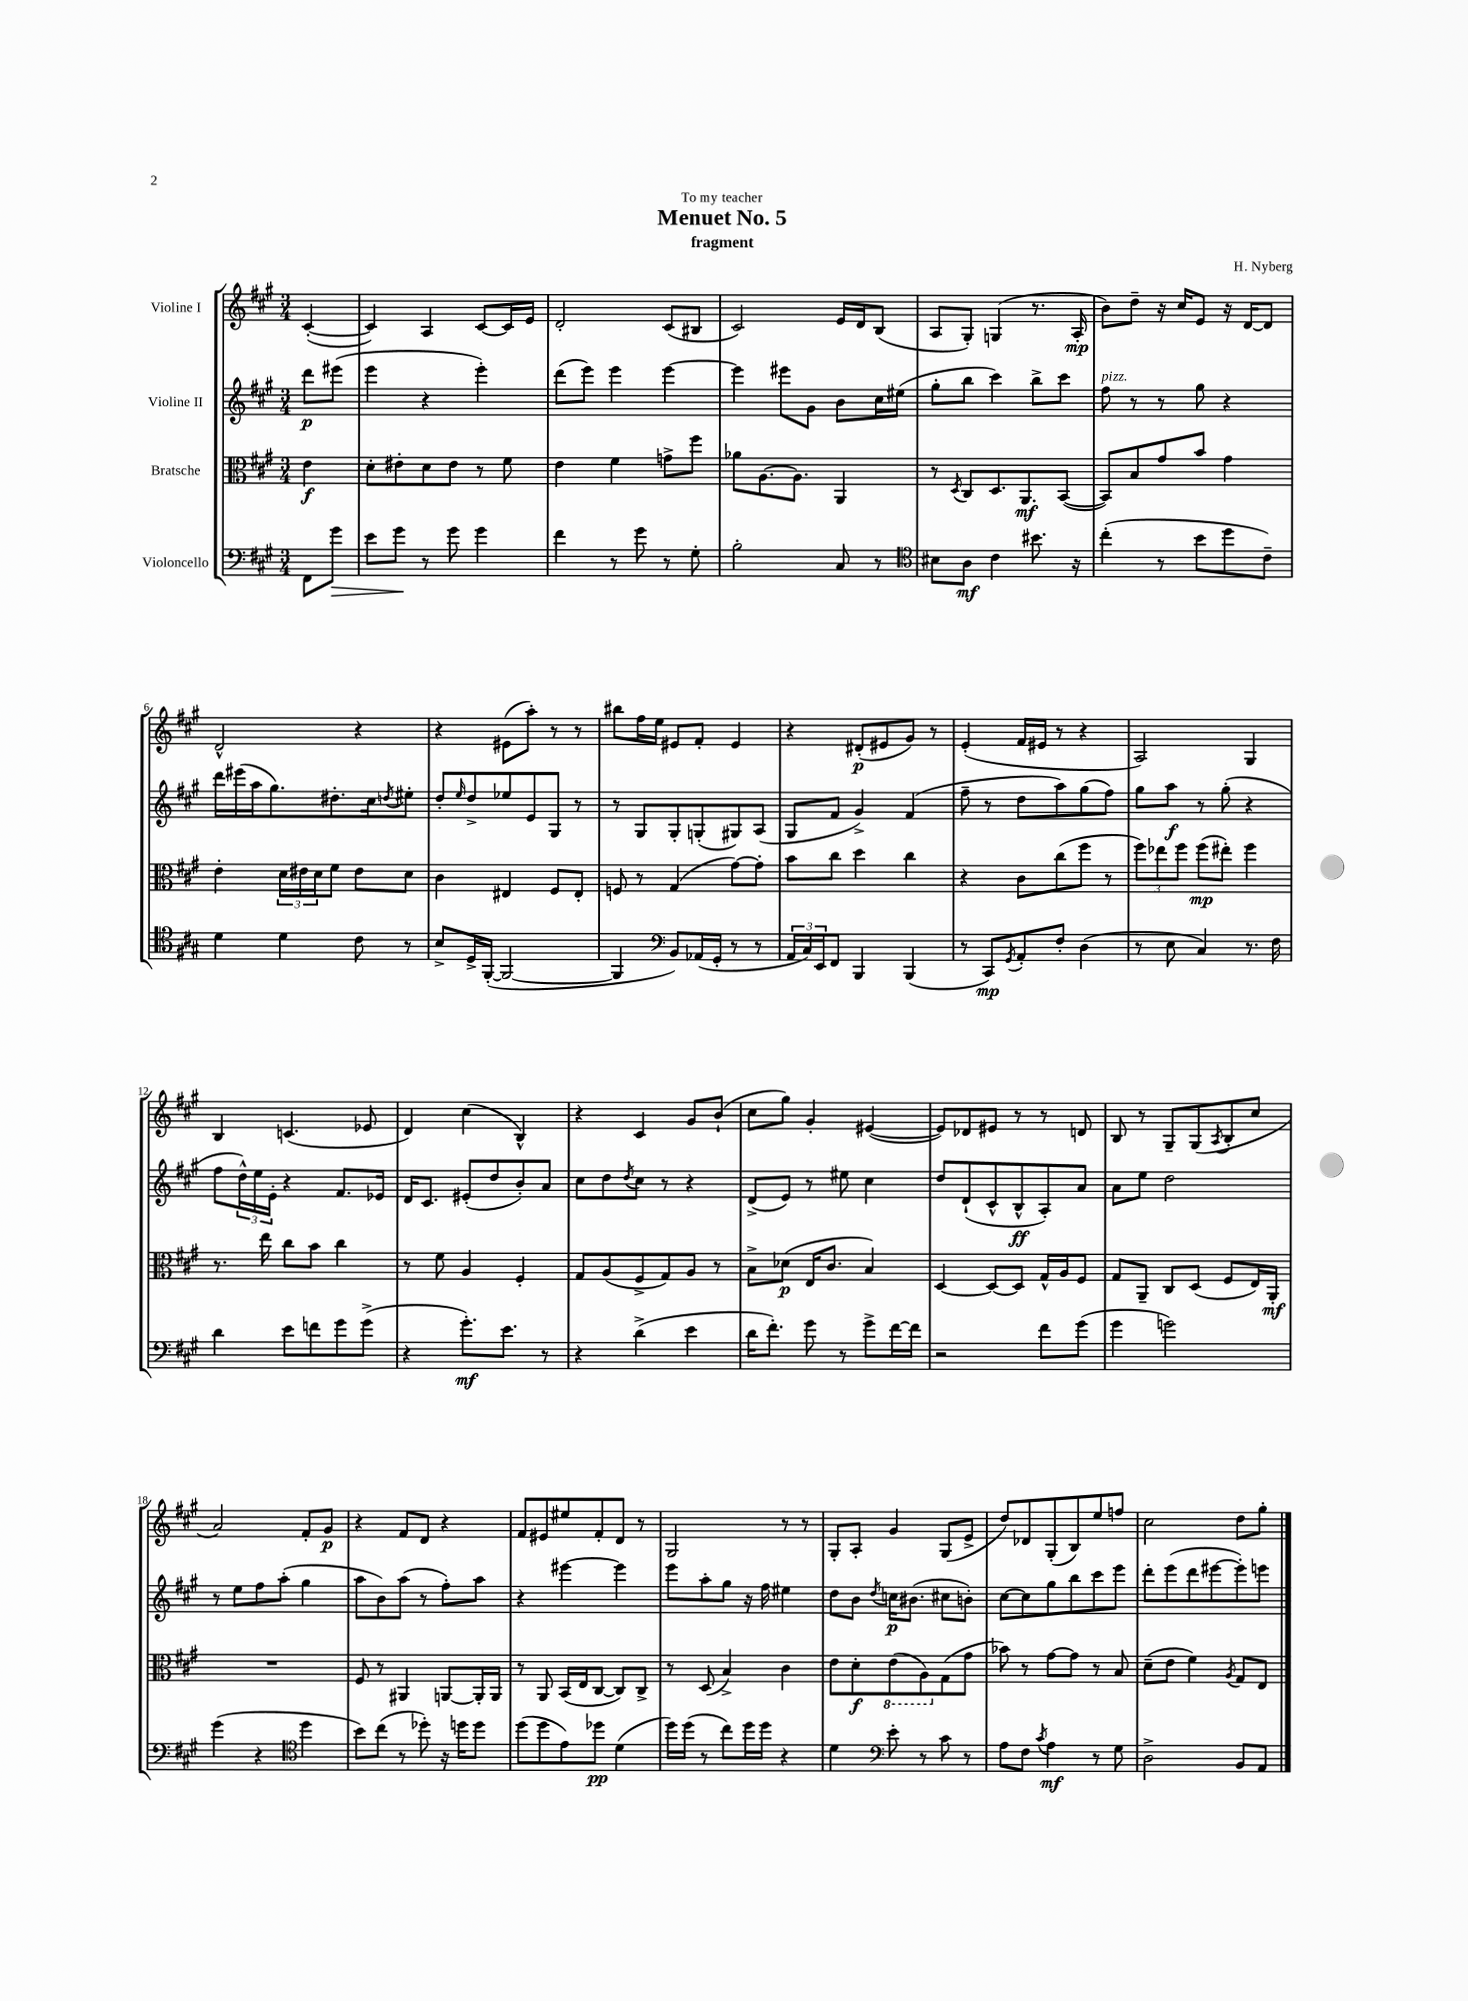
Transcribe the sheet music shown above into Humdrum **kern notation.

**kern	**kern	**kern	**kern
*staff4	*staff3	*staff2	*staff1
*clefF4	*clefC3	*clefG2	*clefG2
*k[f#c#g#]	*k[f#c#g#]	*k[f#c#g#]	*k[f#c#g#]
*M3/4	*M3/4	*M3/4	*M3/4
8FF#\L	4e\	8ddd\L	([4c#'/
8g#\J	.	(8eee#\J	.
=	=	=	=
8e\L	8d'\L	4eee\	4c#/])
8g#\J	8e#'\	.	.
8r	8d\	4r	4A/
8g#\	8e#\J	.	.
4g#\	8r	4eee'\)	[8c#/L
.	8f#\	.	16c#/]L
.	.	.	16e/JJ
=	=	=	=
4f#\	4e\	(8ddd\L	2d'/
.	.	8eee\J)	.
8r	4f#\	4eee\	.
8g#\	.	.	.
8r	8g^\L	[4eee\	(8c#/L
8G#'\	8ff#\J	.	8B#/J
=	=	=	=
2B'\	8a-\L	4eee\]	2c#/)
.	[8.A\	.	.
.	.	8eee#\L	.
.	8.A\]J	.	.
.	.	8g#\J	.
8C#/	4AA/	8b\L	16e/LL
.	.	.	16d/J
8r	.	16cc#\L	(8B/J
.	.	(16ee#\JJ	.
=	=	=	=
*clefC4	*	*	*
8B#\L	8r	8gg#'\L	8A/L
.	8qD/	.	.
8A\J	8C#/L	8bb\J	8G#'/J)
4c#\	8.D/	4ccc#\)	(4G/
.	8.AA/	.	.
8.b#\	.	8bb^\L	8.r
.	([8BB/J	8ccc#\J	.
16r	.	.	16A'/
=	=	=	=
(4cc#'\	8BB/]L)	8ff#\	8b\L)
.	8B/	8r	8dd~\J
8r	8g#/	8r	16r
.	.	.	16cc#/LK
8b\L	8b/J	8gg#\	8e/J
8dd\	4g#\	4r	16r
.	.	.	[16d/LK
8c#~\J)	.	.	8d/]J
=	=	=	=
4d\	4e'\	16ddd\LL	2d^^/
.	.	(16eee#\	.
.	.	16aa\J	.
.	.	8.gg#\)	.
4d\	24d\LL	.	.
.	24e#\	.	.
.	24d\J	.	.
.	8f#\J	8.dd#'\	.
8c#\	8e#\L	.	4r
.	.	16cc#\k	.
.	.	8qdd/	.
8r	8d\J	8ee#'\J	.
=	=	=	=
8B^/L	4c#\	8dd'/L	4r
.	.	16qqee/	.
16D^/L	.	8dd^/	.
([16FF#'/JJ	.	.	.
2FF#/_	4E#/	8ee-/	(8e#\L
.	.	8e/	8aa'\J)
.	8F#/L	8G#/J	8r
.	8E#'/J	8r	8r
=	=	=	=
4FF#/]	8F/	8r	8bb#\L
.	8r	8G#/L	16ff#\L
.	.	.	16ee\JJ
*clefF4	*	*	*
8BB/L)	(4G#/	8G#'/	8e#/L
(16AA-/L	.	(8G'/	8f#'/J
16GG#'/JJ	.	.	.
8r	[8g#\L)	8G#/)	4e#/
8r	8g#'\]J	(8A/J	.
=	=	=	=
24AA/LL	8b\L	8G#/L	4r
24C#/)	.	.	.
24EE/J	.	.	.
8FF#/J	8cc#\J	8f#/J	.
4BBB/	4dd\	4g#^/)	(8d#'/L
.	.	.	8e#/
(4BBB/	4cc#\	(4f#/	8g#/J)
.	.	.	8r
=	=	=	=
8r	4r	8ff#~\	(4e'/
8CC#/L)	.	8r	.
8qGG#/	.	.	.
8AA'/	8c#\L	8dd\L	16f#/LL
.	.	.	16e#/JJ
8F#'/J	(8cc#\	8aa\)	8r
(4D\	8ff#\J	(8gg#\	4r
.	8r	8ff#\J)	.
=	=	=	=
8r	12ff#\L)	8gg#\L	2A/)
.	12ee-\	.	.
8E\	.	8aa\J	.
.	12ff#\J	.	.
4C#/)	(8ff#\L	8r	.
.	8ee#'\J)	(8gg#'\	.
8.r	4ff#\	4r	4G#/
16F#\	.	.	.
=	=	=	=
4d\	8.r	8ff#\L	4B/
.	.	24dd^^\L)	.
.	.	24ee\	.
.	16ee\	.	.
.	.	24e'\JJ	.
8e\L	8cc#\L	4r	(4.c/
8f\	8b\J	.	.
8g#\	4cc#\	8.f#/L	.
(8g#^\J	.	.	8e-/
.	.	16e-/Jk	.
=	=	=	=
4r	8r	16d/LK	4d/)
.	.	8.c#/J	.
.	8f#\	.	.
8.g#'\L)	4A/	(8e#'/L	(4cc#\
.	.	8dd/	.
8.e\J	.	.	.
.	4F#'/	8b'/)	4B^^/)
8r	.	8a/J	.
=	=	=	=
4r	8G#/L	8cc#\L	4r
.	(8A/	8dd\	.
.	.	8qdd/	.
(4d^\	8F#^/	8cc#\J	4c#/
.	8G#/)	8r	.
4e\	8A/J	4r	8g#/L
.	8r	.	(8b`/J
=	=	=	=
16d\LK	8B^\L	(8d^/L	8cc#\L
8.f#'\J)	.	.	.
.	(8d-\J	8e/J)	8gg#\J)
8g#\	16E/LK	8r	4g#'/
.	8.c#/J	.	.
8r	.	8ee#\	.
8g#^\L	4B/)	4cc#\	([4e#/
[16f#\L	.	.	.
16f#\]JJ	.	.	.
=	=	=	=
2r	[4D/	8dd/L	8e#/]L)
.	.	(8d`/	8d-/
.	8D/_L	8c#^^/	8e#/J
.	8D/]J	8B^^/	8r
8f#\L	16G#^^/LL	8A'/)	8r
.	16A/J	.	.
(8g#\J	8F#/J	8a/J	8d/
=	=	=	=
4g#\	8G#/L	8a\L	8B/
.	8AA~/J	8ee\J	8r
2g\)	8C#/L	2dd\	8G#~/L
.	(8D/J	.	(8G#/
.	.	.	8qA/
.	8F#/L	.	8B'/
.	16E/L)	.	8cc#/J
.	16AA'/JJ	.	.
=	=	=	=
(4g#\	2.r	8r	2a/)
.	.	8ee\L	.
4r	.	8ff#\	.
.	.	(8aa'\J	.
*clefC4	*	*	*
4dd\	.	4gg#\	8f#'/L
.	.	.	8g#/J
=	=	=	=
8b\L)	8F#/	8aa\L	4r
(8cc#\J	8r	8b\)	.
8r	4AA#/	(8aa\J	8f#/L
8dd-'\)	.	8r	8d/J
16r	[8AA/L	8ff#'\L)	4r
16dd\LK	.	.	.
8dd\J	16AA'/]L	8aa\J	.
.	16AA/JJ	.	.
=	=	=	=
(8dd\L	8r	4r	8f#/L
8dd\	8AA/	.	8e#/
8e\)	(16BB/LL	[4eee#\	8ee#/
.	16E/J	.	.
8dd-\J	[8C#/J	.	8f#'/
(4d\	8C#/]L)	4eee#\]	8d/J
.	8C#^/J	.	8r
=	=	=	=
16dd\LL)	8r	8eee\L	2G#/
(16dd\JJ	.	.	.
8r	(8D/	8aa'\	.
8cc#\L)	4B^/)	8gg#\J	.
16dd\L	.	16r	.
16dd\JJ	.	16ff#\	.
4r	4c#\	4ee#\	8r
.	.	.	8r
=	=	=	=
4d\	8e\L	8dd\L	8G#'/L
.	8d'\	8b\J	8A'/J
*clefF4	*	*	*
.	.	8qdd/	.
8e'\	(8E\	16cc\LK	4g#/
.	.	(8.b#\J	.
8r	8AA\)	.	.
8c#\	(8G#\	8cc#\L	(8G#/L
8r	8g#\J	8b'\J)	8e^/J
=	=	=	=
8A\L	8b-\)	[8cc#\L	8dd/L)
8F#\J	8r	8cc#\]	8d-/
8qc#/	.	.	.
4A\	[8g#\L	8gg#\	(8G#'/
.	8g#\]J	8bb\	8B/)
8r	8r	8ccc#\	8ee/
8G#\	8B/	8eee\J	8ff/J
=	=	=	=
2D^\	(8d~\L	8ddd'\L	2cc#\
.	8e\J	(8eee\	.
.	4f#\)	8ddd\	.
.	.	[8eee#\	.
.	8qA/	.	.
8BB/L	8G#/L	8eee#'\])	8dd\L
8AA/J	8E/J	8eee\J	8gg#'\J
==	==	==	==
*-	*-	*-	*-
